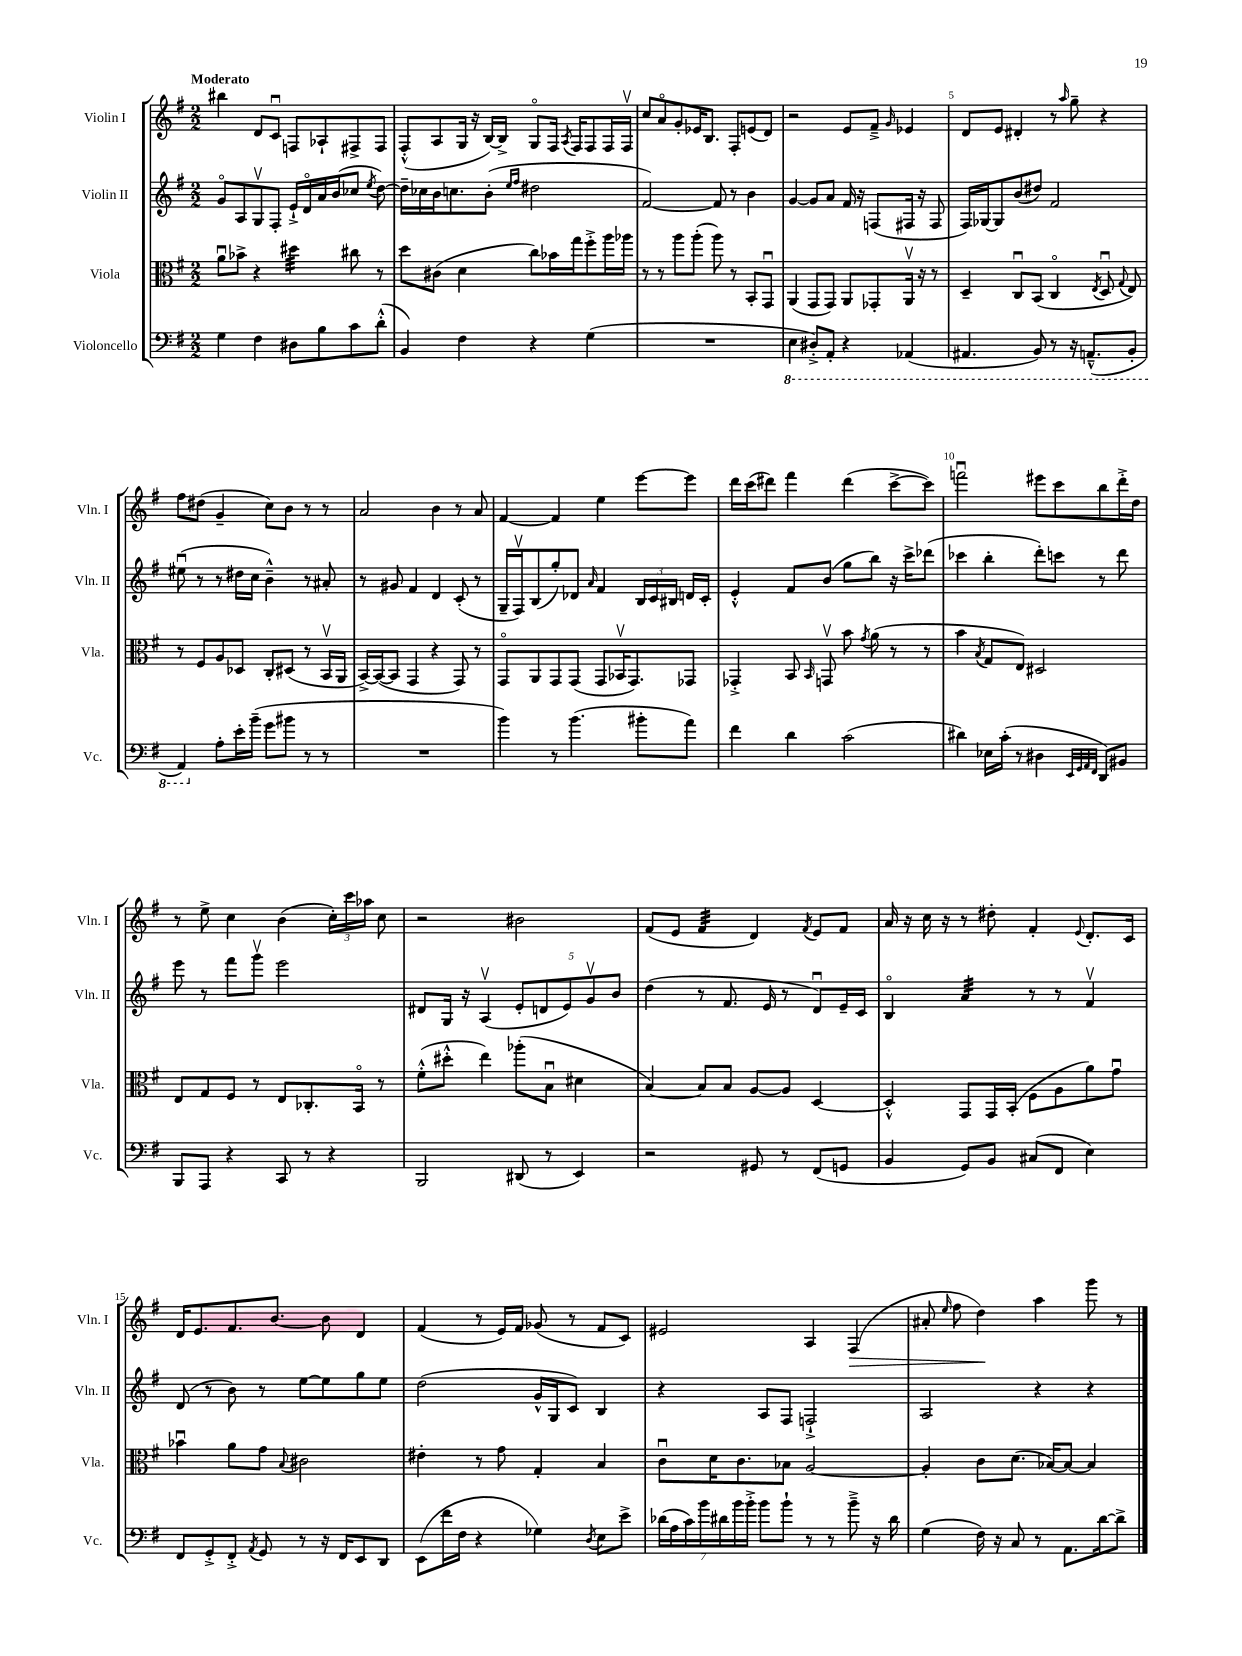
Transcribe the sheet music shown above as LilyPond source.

<<
\new StaffGroup <<
\new Staff = "s0" \with { instrumentName = "Violin I" shortInstrumentName = "Vln. I" } {
    \clef treble \key g \major \numericTimeSignature \time 2/2 \tempo "Moderato"
    \autoBeamOff bis''4 d'8[ c'8]\downbow f8[ aes8-! fis8-> fis8] |
    fis8[-.-^( a8 g16] r16 b16[~) b16]-> g8[\flageolet fis16] \acciaccatura { a8 } fis16[ fis8 fis16 fis16]\upbow |
    c''8[ a'8\flageolet g'8-. ees'16 b8.] fis8[-. e'8( d'8]) |
    r2 e'8[ fis'8]---> \grace { g'16 } ees'4 |
    d'8[ e'8] dis'4-. r8 \grace { a''16 } g''8-- r4 |
    fis''8[ dis''8]( g'4-- c''8[) b'8] r8 r8 |
    a'2 b'4 r8 a'8 |
    fis'4~ fis'4 e''4 e'''8[~ e'''8] |
    d'''16[ c'''16( dis'''8]) fis'''4 dis'''4( c'''8[~-> c'''8]) |
    f'''2\downbow eis'''8[ c'''8 b''8 d'''16-.-> d''16] |
    r8 e''8-> c''4 b'4( \tuplet 3/2 { c''16[-.) c'''16 aes''16] } c''8 |
    r2 bis'2 |
    fis'8[( e'8] fis'4:32 d'4) \acciaccatura { fis'8 } e'8[ fis'8] |
    a'16 r16 c''16 r16 r8 dis''8-. fis'4-. \appoggiatura { e'8 } d'8.[-. c'16] |
    d'16[ e'8. fis'8. b'8.]~ b'8 d'4 |
    fis'4( r8 e'16[) fis'16] ges'8( r8 fis'8[ c'8]) |
    eis'2 a4 fis4\>( |
    ais'8-. \grace { e''16 } fis''8 d''4\!) a''4 g'''8 r8 \bar "|." |
}
\new Staff = "s1" \with { instrumentName = "Violin II" shortInstrumentName = "Vln. II" } {
    \clef treble \key g \major \numericTimeSignature \time 2/2
    \autoBeamOff g'8[\flageolet a8 g8\upbow fis8]-. e'16[-!-> d'16\flageolet a'16 b'16( ces''8] \acciaccatura { e''8 } d''8~) |
    d''16[-- ces''16 b'16 c''8. b'8]-.( \grace { e''16[ fis''16] } dis''2 |
    fis'2~) fis'8 r8 b'4 |
    g'4~ g'8[ a'8] fis'16 r16 f8[( fis16] r16 fis8 |
    fis16[) ges16~ ges8 b'8( dis''8]) fis'2 |
    eis''8\downbow( r8 r8 dis''16[ c''16] b'4---^) r8 ais'8-. |
    r8 gis'8 fis'4 d'4 c'8-.( r8 |
    g16[-- fis16\upbow) b8( g''8-.) des'8] \grace { a'16 } fis'4 \tuplet 3/2 { b16[ c'16 bis16] } d'16[ c'16]-. |
    e'4-.-^ fis'8[ b'8]( g''8[ b''8]) r16 c'''16[-> des'''8]( |
    ces'''4 b''4-. d'''8[-.) c'''8] r8 d'''8 |
    e'''8 r8 fis'''8[ g'''8]\upbow e'''2 |
    dis'8[ g16] r16 a4\upbow( \tuplet 5/4 { e'8[-. d'8 e'8) g'8\upbow b'8] } |
    d''4( r8 fis'8. e'16 r8 d'8[\downbow) e'16-- c'16] |
    b4\flageolet a'4:32 r8 r8 fis'4\upbow |
    d'8( r8 b'8) r8 e''8[~ e''8 g''8 e''8] |
    d''2( g'16[-^ g16 c'8]) b4 |
    r4 a8[ fis8] f2-!-> |
    a2 r4 r4 \bar "|." |
}
\new Staff = "s2" \with { instrumentName = "Viola" shortInstrumentName = "Vla." } {
    \clef alto \key g \major \numericTimeSignature \time 2/2
    \autoBeamOff a'8[\downbow bes'8]-> r4 dis''4:32 cis''8 r8 |
    d''8[ cis'8]( d'4 c''8[) bes'16 g''16 fis''8-.-> a''16 aes''16] |
    r8 r8 a''8[ a''8]-.( a''8) r8 b,8[-. g,8]\downbow |
    a,4( g,8[ g,8]) a,8[ ges,8-. a,16]\upbow r16 r8 |
    d4-- c8[\downbow b,8]( c4\flageolet \acciaccatura { e8 } d8\downbow \appoggiatura { g8 } e8) |
    r8 fis8[ a8 des8] c8[-. dis8]( r8 b,16[\upbow a,16] |
    b,16[~->) b,16~( b,8] g,4 r4 g,8) r8 |
    g,8[\flageolet a,8 g,8 g,8]( g,8[ bes,16\upbow g,8.) ges,8] |
    ges,4-.-> b,8 \grace { b,16 } g,8\upbow b'8 \acciaccatura { g'8 } a'8( r8 r8 |
    b'4 \acciaccatura { b8 } g8[ e8]) dis2 |
    e8[ g8 fis8] r8 e8[ ces8.-. b,16]\flageolet r8 |
    fis'8[-.-^( dis''8]-.-^ e''4) aes''8[-.( b8]\downbow dis'4 |
    b4~) b8[ b8] a8[~ a8] d4~ |
    d4-.-^ g,8[ g,16 b,16]-.( fis8[ a8 a'8) g'8]\downbow |
    bes'4\downbow a'8[ g'8] \appoggiatura { b8 } cis'2 |
    eis'4-. r8 g'8 g4-. b4 |
    c'8[\downbow d'16 c'8. bes8] a2~ |
    a4-. c'8[ d'8.]( bes16[~) bes8]~ bes4 \bar "|." |
}
\new Staff = "s3" \with { instrumentName = "Violoncello" shortInstrumentName = "Vc." } {
    \clef bass \key g \major \numericTimeSignature \time 2/2
    \autoBeamOff g4 fis4 dis8[ b8 c'8 d'8]-.-^( |
    b,4) fis4 r4 g4( |
    R1 |
    \ottava #-1 e,4 dis,8[-.->) a,,8]-. r4 aes,,4( |
    ais,,4. b,,8) r8 r16 a,,8.[---^( b,,8]-. |
    a,,4) \ottava #0 a8[-. e'16-. b'16]--( g'8[ bis'8] r8 r8 |
    R1 |
    b'4) r8 b'4.( bis'8[-. a'8]) |
    fis'4 d'4 c'2( |
    dis'4) ees16[ c'16]-.( r8 dis4 \grace { e,32[ g,32 a,32 fis,32] } d,8[) bis,8] |
    b,,8[ a,,8] r4 c,8 r8 r4 |
    b,,2 dis,8( r8 e,4) |
    r2 gis,8 r8 fis,8[( g,8] |
    b,4 g,8[) b,8] cis8[( fis,8] e4) |
    fis,8[ g,8-.-> fis,8]-.-> \acciaccatura { a,8 } g,8 r8 r16 fis,16[ e,8 d,8] |
    e,8[( fis'16 fis16] r4 ges4) \acciaccatura { d8 } e8[ e'8]-> |
    \tuplet 7/4 { des'16[( a16 c'16) b'16 dis'16 b'16 b'16]-.-> } b'8[ b'8]-! r8 r8 b'8---> r16 dis'16 |
    g4( fis16) r16 c8 r8 a,8.[ d'16~ d'8]-> \bar "|." |
}
>>
>>
\layout { \context { \Score \override BarNumber.break-visibility = ##(#f #t #t) barNumberVisibility = #(every-nth-bar-number-visible 5) } }
